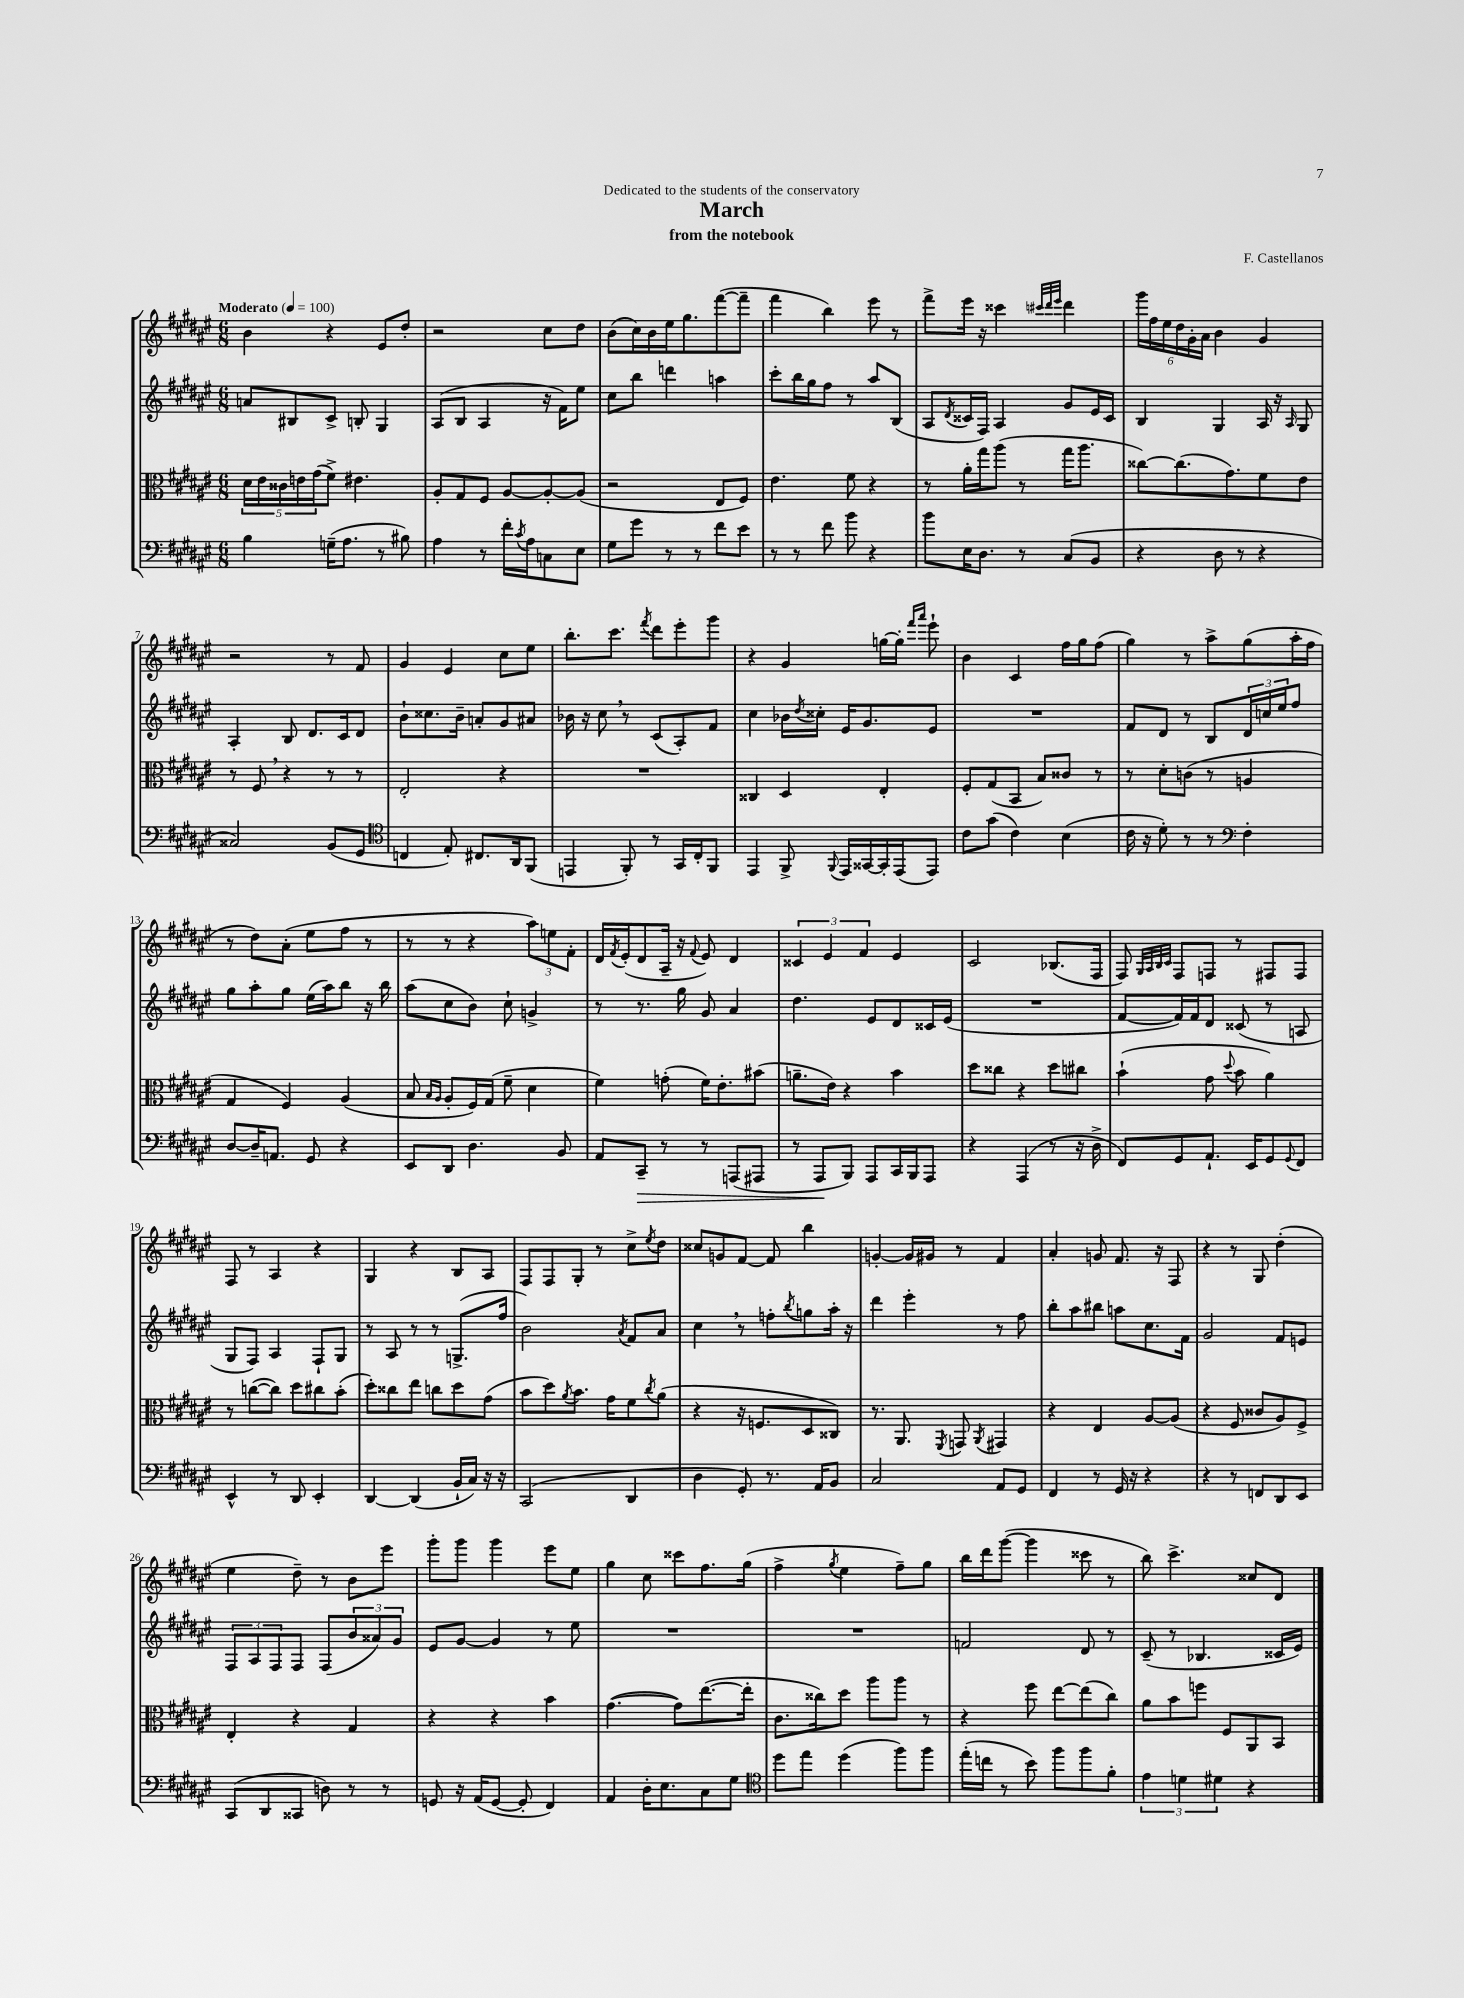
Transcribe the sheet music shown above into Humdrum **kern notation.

**kern	**dynam	**kern	**kern	**kern
*part4	*part4	*part3	*part2	*part1
*staff4	*staff4	*staff3	*staff2	*staff1
*clefF4	*	*clefC3	*clefG2	*clefG2
*k[f#c#g#d#a#e#]	*	*k[f#c#g#d#a#e#]	*k[f#c#g#d#a#e#]	*k[f#c#g#d#a#e#]
*M6/8	*	*M6/8	*M6/8	*M6/8
*MM100	*	*MM100	*MM100	*MM100
=1	=1	=1	=1	=1
!	!	!	!	!LO:TX:a:B:t=Moderato
4B\	.	20d#\LL	8an/L	4b\
.	.	20e#\	.	.
.	.	20c##X\	.	.
.	.	.	8B#X/	.
.	.	20en\	.	.
.	.	(20g#\J	.	.
(16Gn~\KL	.	8f#^\J)	8c#^/J	4r
8.A#\J	.	.	.	.
.	.	4.e#X\	8Bn'/	.
8r	.	.	4G#/	8e#/L
8B#X\)	.	.	.	8dd#'/J
=2	=2	=2	=2	=2
4A#\	.	8A#'/L	(8A#/L	2r
.	.	8G#/	8B/J	.
8r	.	8F#/J	4A#/	.
16f#'\LL	.	[8A#/L	.	.
8qc#/	.	.	.	.
16A#\J	.	.	.	.
8Cn\	.	8A#'/_	16r	8cc#\L
.	.	.	16f#\KL)	.
8E#\J	.	(8A#/J]	8ee#\J	8dd#\J
=3	=3	=3	=3	=3
8G#\L	.	2r	8cc#\L	(8b\L
8g#\J	.	.	8bb\J	16cc#\L)
.	.	.	.	16b\
8r	.	.	4dddn\	16ee#\J
.	.	.	.	8.gg#\
8r	.	.	.	.
8f#\L	.	8E#/L	4aan\	([8fff#\
8e#\J	.	8F#/J)	.	8fff#~\J]
=4	=4	=4	=4	=4
8r	.	4.e#\	8ccc#'\L	4fff#\
8r	.	.	16bb\L	.
.	.	.	16gg#\J	.
8f#\	.	.	8ff#\J	4bb\)
8b\	.	8f#\	8r	.
4r	.	4r	8aa#/L	8eee#\
.	.	.	(8B/J	8r
=5	=5	=5	=5	=5
8b\L	.	8r	8A#/L	8fff#^\L
.	.	.	8qd#/	.
16E#\K	.	16a#'\LL	16c##X/L	16eee#\Jk
8.D#\J	.	16gg#\J	16F#/JJ)	16r
.	.	(8aa#\J	4A#/	4ccc##X\
8r	.	8r	.	.
.	.	.	.	32qqccc#X/LLL
.	.	.	.	32qqddd#/
.	.	.	.	32qqeee#/JJJ
(8C#/L	.	16gg#\KL	8g#/L	4ddd#\
.	.	8.aa#\J	.	.
8BB/J	.	.	16e#/L	.
.	.	.	16c##/JJ	.
=6	=6	=6	=6	=6
4r	.	[8cc##X\L)	4B/	24ggg#\LL
.	.	.	.	24ff#\
.	.	.	.	24ee#\
.	.	(8.cc##\]	.	24dd#\
.	.	.	.	24g#'\
.	.	.	.	24a#\JJ
8D#\	.	.	4G#/	4b\
.	.	8.g#\)	.	.
8r	.	.	.	.
4r	.	8f#\	16A#/	4g#/
.	.	.	16r	.
.	.	.	16qqA#/	.
.	.	8e#\J	8G#/	.
!!LO:LB:g=z
=7	=7	=7	=7	=7
2C##X/)	.	8r	4A#'/	2r
.	.	8F#,/	.	.
.	.	4r	8B/	.
.	.	.	8.d#/L	.
(8BB/L	.	8r	.	8r
.	.	.	16c#/k	.
8GG#/J	.	8r	8d#/J	8f#/
=8	=8	=8	=8	=8
*clefC4	*	*	*	*
4Cn/	.	2E#'/	8b`\L	4g#/
.	.	.	8.cc##X\	.
8E#'/)	.	.	.	4e#/
.	.	.	16b~\Jk	.
8.C#X/L	.	.	8an'/L	.
.	.	4r	8g#/	8cc#\L
16AA#/k	.	.	.	.
(8FF#/J	.	.	8a#X/J	8ee#\J
=9	=9	=9	=9	=9
4EEn/	.	2.r	16b-X\	8.bb'\L
.	.	.	16r	.
.	.	.	8cc#,\	.
.	.	.	.	8.ccc#\J
8FF#'/)	.	.	8r	.
.	.	.	.	8qfff#/
8r	.	.	(8c#/L	8ddd#\L
16GG#/LL	.	.	8A#'/)	8eee#'\
16C#'/J	.	.	.	.
8FF#/J	.	.	8f#/J	8ggg#\J
=10	=10	=10	=10	=10
4EE#/	.	4C##X/	4cc#\	4r
8FF#^/	.	4D#/	16b-X\LL	4g#/
.	.	.	8qdd#/	.
.	.	.	16cc##X'\JJ	.
8qqFF#/	.	.	.	.
16EE#/LL	.	.	16e#/KL	.
[16GG##X/	.	.	8.g#/	.
16GG##'/]	.	4E#'/	.	[16ggn\LL
(16EE#/J	.	.	.	16gg'\JJ]
.	.	.	.	16qqfff#/LL
.	.	.	.	16qqaaa#/JJ
8EE#/J)	.	.	8e#/J	8eee#`\
=11	=11	=11	=11	=11
8c#\L	.	8F#'/L	2.r	4b\
(8g#\J	.	(8G#/	.	.
4c#\)	.	8BB/J	.	4c#/
.	.	8B/L)	.	.
(4B\	.	8c##X/J	.	16ff#\LL
.	.	.	.	16gg#\J
.	.	8r	.	(8ff#\J
=12	=12	=12	=12	=12
16c#\	.	8r	8f#/L	4gg#\)
16r	.	.	.	.
8d#'\)	.	8d#'\L	8d#/J	.
8r	.	(8cn\J	8r	8r
8r	.	8r	8B/L	8aa#^\L
*clefF4	*	*	*	*
4F#'\	.	4An/	24d#/L	(8gg#\
.	.	.	24ccn/	.
.	.	.	24ee#/J	.
.	.	.	8ff#/J	16aa#'\L
.	.	.	.	16ff#\JJ
!!LO:LB:g=z
=13	=13	=13	=13	=13
[8D#/L	.	4G#/	8gg#\L	8r
16D#~/K]	.	.	8aa#'\	8dd#\L)
8.AAn/J	.	.	.	.
.	.	4F#/)	8gg#\J	(8a#'\J
8GG#/	.	.	(16ee#\LL	8ee#\L
.	.	.	16aa#\J)	.
4r	.	(4A#/	8bb\J	8ff#\J
.	.	.	16r	8r
.	.	.	16bb\	.
=14	=14	=14	=14	=14
8EE#/L	.	8B/	(8aa#\L	8r
.	.	16qqB/LL	.	.
.	.	16qqA#/JJ	.	.
8DD#/J	.	8A#'/L	8cc#\	8r
4.D#\	.	16F#/L)	8b\J)	4r
.	.	(16G#/JJ	.	.
.	.	8f#~\	8cc#`\	.
.	.	4d#\	4gn^/	12aa#\L)
.	.	.	.	12een\
8BB/	.	.	.	.
.	.	.	.	12f#'\J
=15	=15	=15	=15	=15
8AA#/L	.	4f#\)	8r	16d#/LL
.	.	.	.	8qf#/
.	.	.	.	(16e#'/J
!	!LO:HP:b	!	!	!
8CC#~/J	>	.	8.r	8d#/
8r	.	(8gn'\	.	16A#~/Jk
.	.	.	16gg#\	16r
.	.	.	.	8qqf#/
8r	.	16f#\KL)	8g#/	8e#/)
.	.	8.e#'\	.	.
(8AAAn/L	.	.	4a#/	4d#/
8AAA#X/J	.	(8b#X\J	.	.
=16	=16	=16	=16	=16
8r	.	8.an~\L	4.dd#\	6c##X/
8AAA#/L	.	.	.	.
.	.	.	.	6e#/
.	.	16e#\Jk)	.	.
8BBB/J)	]	4r	.	.
.	.	.	.	6f#/
8AAA#/L	.	.	8e#/L	.
16CC#/L	.	4b\	8d#/	4e#/
16BBB/J	.	.	.	.
8AAA#/J	.	.	16c##X/L	.
.	.	.	(16e#/JJ	.
=17	=17	=17	=17	=17
4r	.	8dd#\L	2.r	2c#/
.	.	8cc##X\J	.	.
(4AAA#/	.	4r	.	.
8r	.	8dd#\L	.	(8.B-X/L
16r	.	8cc#X\J	.	.
16D#^\	.	.	.	16F#/Jk
=18	=18	=18	=18	=18
8FF#/L)	.	(4b`\	[8f#/L	8F#/)
.	.	.	.	32qqG#/LLL
.	.	.	.	32qqA#/
.	.	.	.	32qqB/
.	.	.	.	32qqc#/JJJ
8GG#/	.	.	16f#/L])	8F#/L
.	.	.	16f#/J	.
8.AA#`/J	.	8g#\	8d#/J	8Fn/J
.	.	8qqdd#/	.	.
.	.	8b\	(8c##X/	8r
16EE#/KL	.	.	.	.
8GG#/	.	4a#\)	8r	8F#X/L
8qqGG#/	.	.	.	.
8FF#/J	.	.	8An/	8F#/J
!!LO:LB:g=z
=19	=19	=19	=19	=19
4EE#^^/	.	8r	8G#/L	8F#/
.	.	([8ccn\L	8F#/J)	8r
8r	.	8cc\J])	4A#/	4A#/
8DD#/	.	8dd#\L	.	.
4EE#'/	.	8cc#X\	8F#`/L	4r
.	.	(8b'\J	8G#/J	.
=20	=20	=20	=20	=20
[4DD#/	.	8dd#'\L)	8r	4G#/
.	.	8cc##X\	8A#/	.
(4DD#/]	.	8ee#\J	8r	4r
.	.	8ccn\L	8r	.
16BB`/LL	.	8dd#\	(8.Gn^/L	8B/L
16C#/JJ)	.	.	.	.
16r	.	(8g#\J	.	8A#/J
16r	.	.	16ff#/Jk	.
=21	=21	=21	=21	=21
(2CC#/	.	8b\L	2b\)	8F#/L
.	.	8dd#\)	.	8F#/
.	.	8qa#/	.	.
.	.	8.b\J	.	8G#'/J
.	.	.	.	8r
.	.	16g#\KL	.	.
.	.	.	8qa#/	.
4DD#/	.	8f#\	8f#/L	8cc#^\L
.	.	8qcc#/	.	8qee#/
.	.	(8a#\J	8a#/J	8dd#\J
=22	=22	=22	=22	=22
4D#\	.	4r	4cc#,\	8cc##X/L
.	.	.	.	8gn/
8GG#'/)	.	16r	8r	[8f#/J
.	.	8.Fn/L	.	.
8.r	.	.	8ffn'\L	8f#/]
.	.	.	8qbb/	.
.	.	8D#/	8ggn\	4bb\
16AA#/KL	.	.	.	.
8BB/J	.	8C##X/J)	16aa#'\Jk	.
.	.	.	16r	.
=23	=23	=23	=23	=23
2C#/	.	8.r	4ddd#\	[4gn'/
.	.	8.AA#/	.	.
.	.	.	4eee#'\	16g/LL]
.	.	.	.	16g#X/JJ
.	.	8qFF#/	.	.
.	.	8GGn/	.	8r
.	.	8qAA#/	.	.
8AA#/L	.	4GG#X/	8r	4f#/
8GG#/J	.	.	8ff#\	.
=24	=24	=24	=24	=24
4FF#/	.	4r	8bb'\L	4a#'/
.	.	.	8aa#\	.
8r	.	4E#/	8bb#X\J	8gn/
16GG#/	.	.	8aan\L	8.f#/
16r	.	.	.	.
4r	.	[8A#/L	8.cc#\	.
.	.	.	.	16r
.	.	(8A#/J]	.	8F#/
.	.	.	16f#\Jk	.
=25	=25	=25	=25	=25
4r	.	4r	2g#/	4r
8r	.	8F#/	.	8r
8FFn/L	.	8c##X/L	.	8G#/
8DD#/	.	8A#/)	8f#/L	(4dd#'\
8EE#/J	.	8F#^/J	8en/J	.
!!LO:LB:g=z
=26	=26	=26	=26	=26
(8CC#/L	.	4E#'/	12F#/L	4ee#\
.	.	.	12A#/	.
8DD#/	.	.	.	.
.	.	.	12F#/	.
8CC##X/J	.	4r	8F#/J	8dd#~\)
8Dn\)	.	.	(8F#/L	8r
8r	.	4G#/	12b/	8b\L
.	.	.	12a##X/)	.
8r	.	.	.	8eee#\J
.	.	.	12g#/J	.
=27	=27	=27	=27	=27
8GGn/	.	4r	8e#/L	8ggg#'\L
16r	.	.	[8g#/J	8ggg#\J
(16AA#/KL	.	.	.	.
[8GG/J	.	4r	4g#/]	4ggg#\
8GG'/]	.	.	.	.
4FF#/)	.	4b\	8r	8eee#\L
.	.	.	8ee#\	8ee#\J
=28	=28	=28	=28	=28
4AA#/	.	([4.g#\	2.r	4gg#\
16D#'\KL	.	.	.	8cc#\
8.E#\	.	.	.	.
.	.	8g#\L])	.	8ccc##X\L
8C#\	.	([8.ee#\	.	8.ff#\
8G#\J	.	.	.	.
.	.	16ee#'\Jk]	.	(16gg#\Jk
=29	=29	=29	=29	=29
*clefC4	*	*	*	*
8dd#\L	.	8.c#\L	2.r	4ff#^\
8ee#\J	.	.	.	.
.	.	16cc##X\k)	.	.
.	.	.	.	8qgg#/
(4dd#\	.	8dd#\J	.	4ee#\
.	.	8aa#\L	.	.
8ff#\L)	.	8aa#\J	.	8ff#~\L)
8ff#\J	.	8r	.	8gg#\J
=30	=30	=30	=30	=30
(16ee#'\LL	.	4r	2fn/	16bb\LL
16ccn\JJ	.	.	.	16ddd#\J
8r	.	.	.	([8ggg#\J
8b\)	.	8ff#\	.	4ggg#\]
8ff#\L	.	[8ee#\L	.	.
8ff#\	.	(8ee#\]	8d#/	8ccc##X\
8f#'\J	.	8cc#\J)	8r	8r
=31	=31	=31	=31	=31
6e#\	.	8a#\L	(8c#~/	8bb\)
.	.	8b\	8r	4.ccc#^\
6dn\	.	.	.	.
.	.	8ffn\J	4.B-X/	.
6d#X\	.	.	.	.
.	.	8F#/L	.	.
4r	.	8AA#/	.	8cc##X/L
.	.	8BB/J	16c##X/LL	8d#/J
.	.	.	16e#/JJ)	.
==	==	==	==	==
*-	*-	*-	*-	*-
